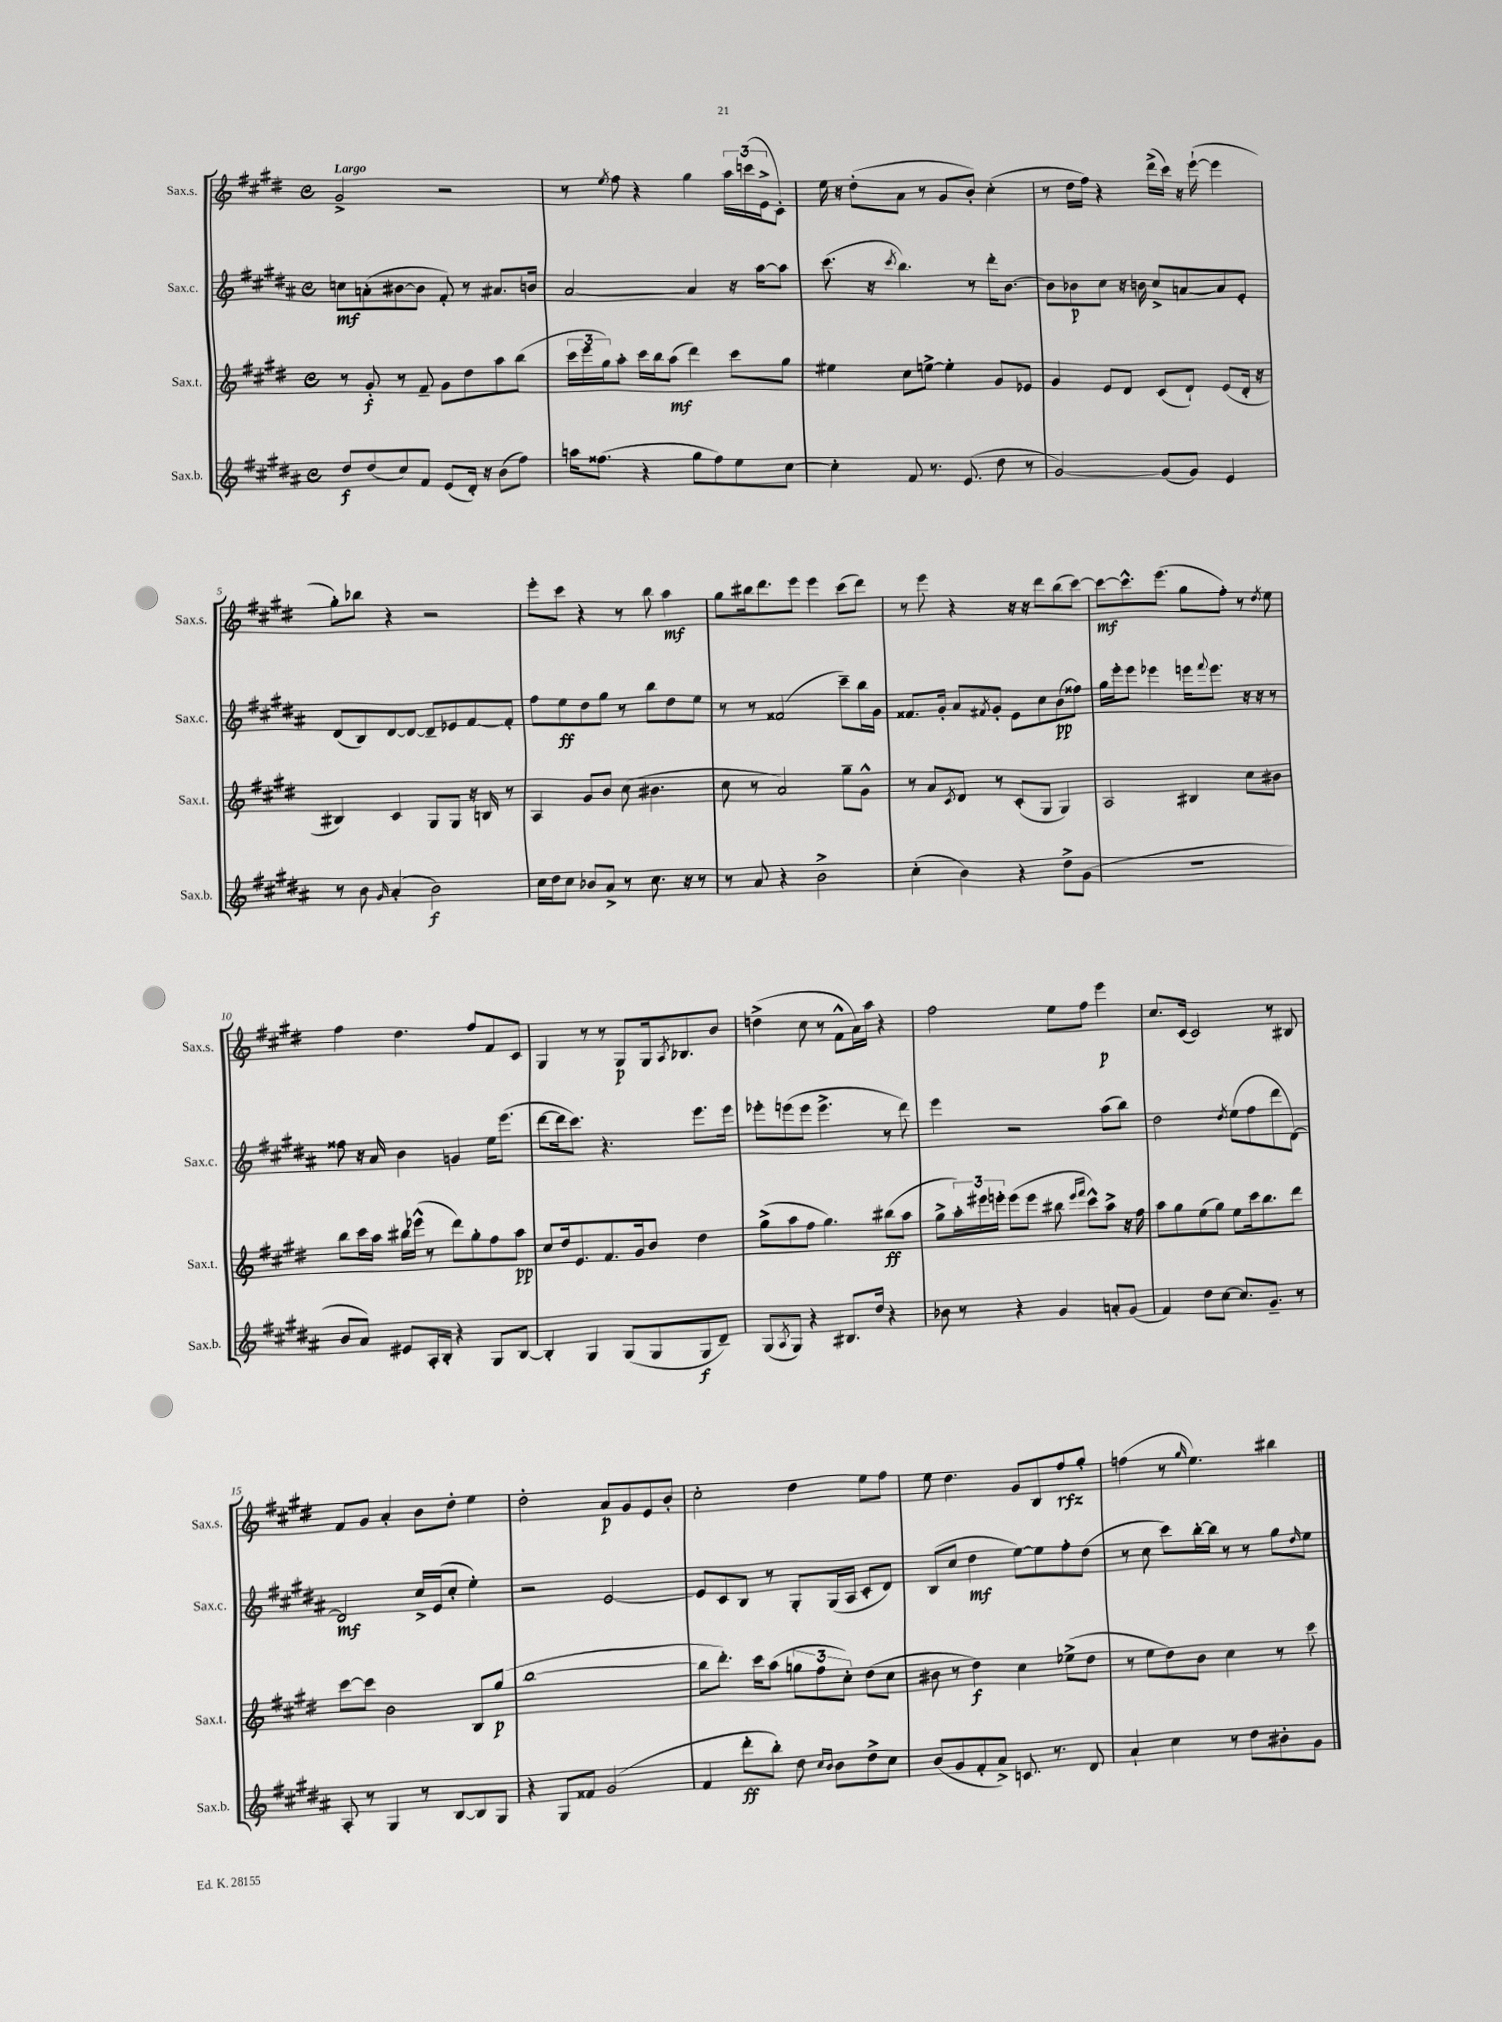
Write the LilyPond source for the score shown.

<<
\new StaffGroup <<
\new Staff = "s0" \with { instrumentName = "Sax.s." shortInstrumentName = "Sax.s." } {
    \clef treble \key e \major \defaultTimeSignature \time 4/4 \tempo "Largo"
    gis'2-> r2 |
    r8 \acciaccatura { e''8 } fis''8 r4 gis''4 \tuplet 3/2 { a''16 c'''16( e'16-> } cis'8-.) |
    e''16 r16 dis''8-.( a'8 r8 gis'8 b'8-.) cis''4-.( |
    r8 dis''16 fis''16) r4 dis'''16->( cis'''16) r16 e'''16~-!( e'''4 |
    gis''8-.) bes''8 r4 r2 |
    e'''8-. cis'''8 r4 r8 b''8 a''4\mf |
    gis''8 bis''16 dis'''8. e'''8 e'''4 cis'''8( dis'''8) |
    r8 e'''8 r4 r16 r16 dis'''8 b''8( cis'''8~) |
    cis'''8~\mf cis'''8.-^ e'''8.( gis''8 fis''8-.) r8 \acciaccatura { dis''8 } e''8 |
    fis''4 dis''4. fis''8 fis'8 cis'8 |
    gis4 r8 r8 gis8\p gis16 \acciaccatura { a8 } bes8. b'8 |
    d''4->( cis''8 r8 fis'8-^ a'16) a''16 r4 |
    fis''2 e''8 fis''8 e'''4\p |
    cis''8. cis'16( cis'2) r8 bis8 |
    fis'8 gis'8 a'4-. b'8 dis''8-. e''4 |
    dis''2-. a'8\p gis'8 e'8 b'8-. |
    cis''2-. dis''4 e''8 fis''8 |
    e''8 dis''4. gis'8 b8 fis''8\rfz gis''8-. |
    f''4( r8 \grace { gis''16 } e''4.) bis''4 \bar "|." |
}
\new Staff = "s1" \with { instrumentName = "Sax.c." shortInstrumentName = "Sax.c." } {
    \clef treble \key b \major \defaultTimeSignature \time 4/4
    c''8\mf a'8-.( bis'8~ bis'8 fis'8-.) r8 ais'8. b'16 |
    ais'2~ ais'4 r16 ais''16~ ais''8 |
    cis'''8.( r16 \acciaccatura { cis'''8 } b''4.) r8 dis'''16-. b'8.~ |
    b'8 bes'8\p cis''8 r16 b'16 cis''8-> a'8~ a'8 e'8-. |
    dis'8( b8) dis'8~ dis'8~ dis'8-- ees'8 fis'8~ fis'8-. |
    fis''8 e''8\ff dis''8 gis''8 r8 b''8 dis''8 e''8 |
    r8 r8 fisis'2( cis'''8--) b''16 gis'16 |
    fisis'8. gis'16-. ais'8 \acciaccatura { fis'8 } gis'8-. e'8 cis''8 b'8\pp( fisis''8) |
    gis''16 e'''16-. e'''8 ees'''4 e'''16 \appoggiatura { fis'''8 } e'''8. r16 r16 r8 |
    fisis''8 r16 ais'16 b'4 g'4 e''16 e'''8.( |
    dis'''8~ dis'''16 cis'''8.) r4. e'''8. e'''16 |
    ees'''8-. e'''8( e'''8 e'''4.-> r8 dis'''8) |
    e'''4 r2 ais''8( b''8) |
    dis''2 \acciaccatura { dis''8 } e''8( fis''8 dis'''8 dis'8~) |
    dis'2\mf cis''16-> e'16( cis''8-. e''4-.) |
    r2 e'2~ |
    e'8 cis'8 b8 r8 gis8-. gis16( ais16 cis'8-. dis'8) |
    b8( cis''8 dis''4\mf e''8~) e''8 fis''8-. dis''8( |
    r8 cis''8 cis'''8) b''16~-. b''16 r8 r8 gis''8 \grace { dis''16 } e''8 \bar "|." |
}
\new Staff = "s2" \with { instrumentName = "Sax.t." shortInstrumentName = "Sax.t." } {
    \clef treble \key e \major \defaultTimeSignature \time 4/4
    r8 gis'8-.\f r8 fis'8-- gis'8 dis''8 a''8 b''8( |
    \tuplet 3/2 { cis'''16 e'''16 gis''16) } a''8-. cis'''16 b''16 a''8\mf( dis'''4) cis'''8 gis''8 |
    eis''4 cis''8 e''8~-> e''4-. gis'8 ees'8 |
    gis'4 e'8 dis'8 cis'8( dis'8-!) e'8( dis'16-. r16 |
    bis4) cis'4 gis8 gis8 r16 b16 r8 |
    a4 gis'8 b'8 cis''8( bis'4. |
    cis''8 r8 a'2) gis''8-- gis'8-^ |
    r8 a'8 \acciaccatura { cis'8 } dis'8 r8 cis'8-.( gis8 gis4) |
    a2 bis4 cis''8 bis'8 |
    b''8 cis'''16 a''16 bis''16 ees'''16-^( r8 dis'''8) gis''8-. fis''8 a''8\pp |
    cis''8 dis''16 e'8. fis'8. gis'16 b'8 dis''4 |
    gis''8->( a''8 fis''8 gis''4.) bis''8\ff( a''8 |
    gis''8-> \tuplet 3/2 { a''16-.) eis'''16 e'''16-. } e'''8( e'''8 bis''8 \grace { e'''16 fis'''16 } cis'''8-^) a''8-> r16 fis''16 |
    a''8 gis''8 e''8( gis''8) e''8 cis'''16 b''8. dis'''8 |
    cis'''8~ cis'''8 b'2 b8 gis''8\p( |
    b''1~ |
    b''8 dis'''8.-.) cis'''16 a''8( \tuplet 3/2 { g''8 fis''8 cis''8-.) } dis''8( cis''8 |
    bis'8 r8 dis''4\f) cis''4 ees''8->( dis''8 |
    r8 e''8 dis''8) b'8 cis''4 r8 cis'''8 \bar "|." |
}
\new Staff = "s3" \with { instrumentName = "Sax.b." shortInstrumentName = "Sax.b." } {
    \clef treble \key b \major \defaultTimeSignature \time 4/4
    dis''8\f dis''8( cis''8) fis'8 e'8( dis'16-.) r16 b'8( fis''8) |
    a''16 fisis''8.( r4 gis''8 fisis''8) e''8 cis''8~ |
    cis''4-. fis'8 r8. e'8.( dis''8 r8 |
    gis'2~) gis'8( gis'8) e'4 |
    r8 b'8 \grace { gis'16 } ais'4-.( b'2\f) |
    cis''16 dis''16 cis''8 bes'8 ais'8-> r8 cis''8. r16 r8 |
    r8 ais'8 r4 b'2-> |
    cis''4-.( b'4) r4 dis''8-> gis'8( |
    r1 |
    b'8 ais'8) eis'8 ais16-. b16-. r4 gis8 b8~ |
    b4-. gis4 gis8( gis8 gis8\f dis'8--) |
    gis8( \acciaccatura { ais8 } gis8) r4 bis8. dis''16 r4 |
    bes'8 r8 r4 gis'4 a'8-. gis'8( |
    fis'4) dis''8 cis''8~ cis''8. gis'8.-- r8 |
    ais8-. r8 gis4 r8 b8~ b8 gis8 |
    r4 gis8 fisis'8 gis'2( |
    fis'4 dis'''8-.\ff b''8-.) dis''8 \grace { cis''16 b'16 } b'8 dis''8-> cis''8 |
    b'8( gis'8 fis'8-. ais'8->) c'8. r8. dis'8 |
    ais'4-! cis''4 r8 dis''8 bis'8-. gis'8 \bar "|." |
}
>>
>>
